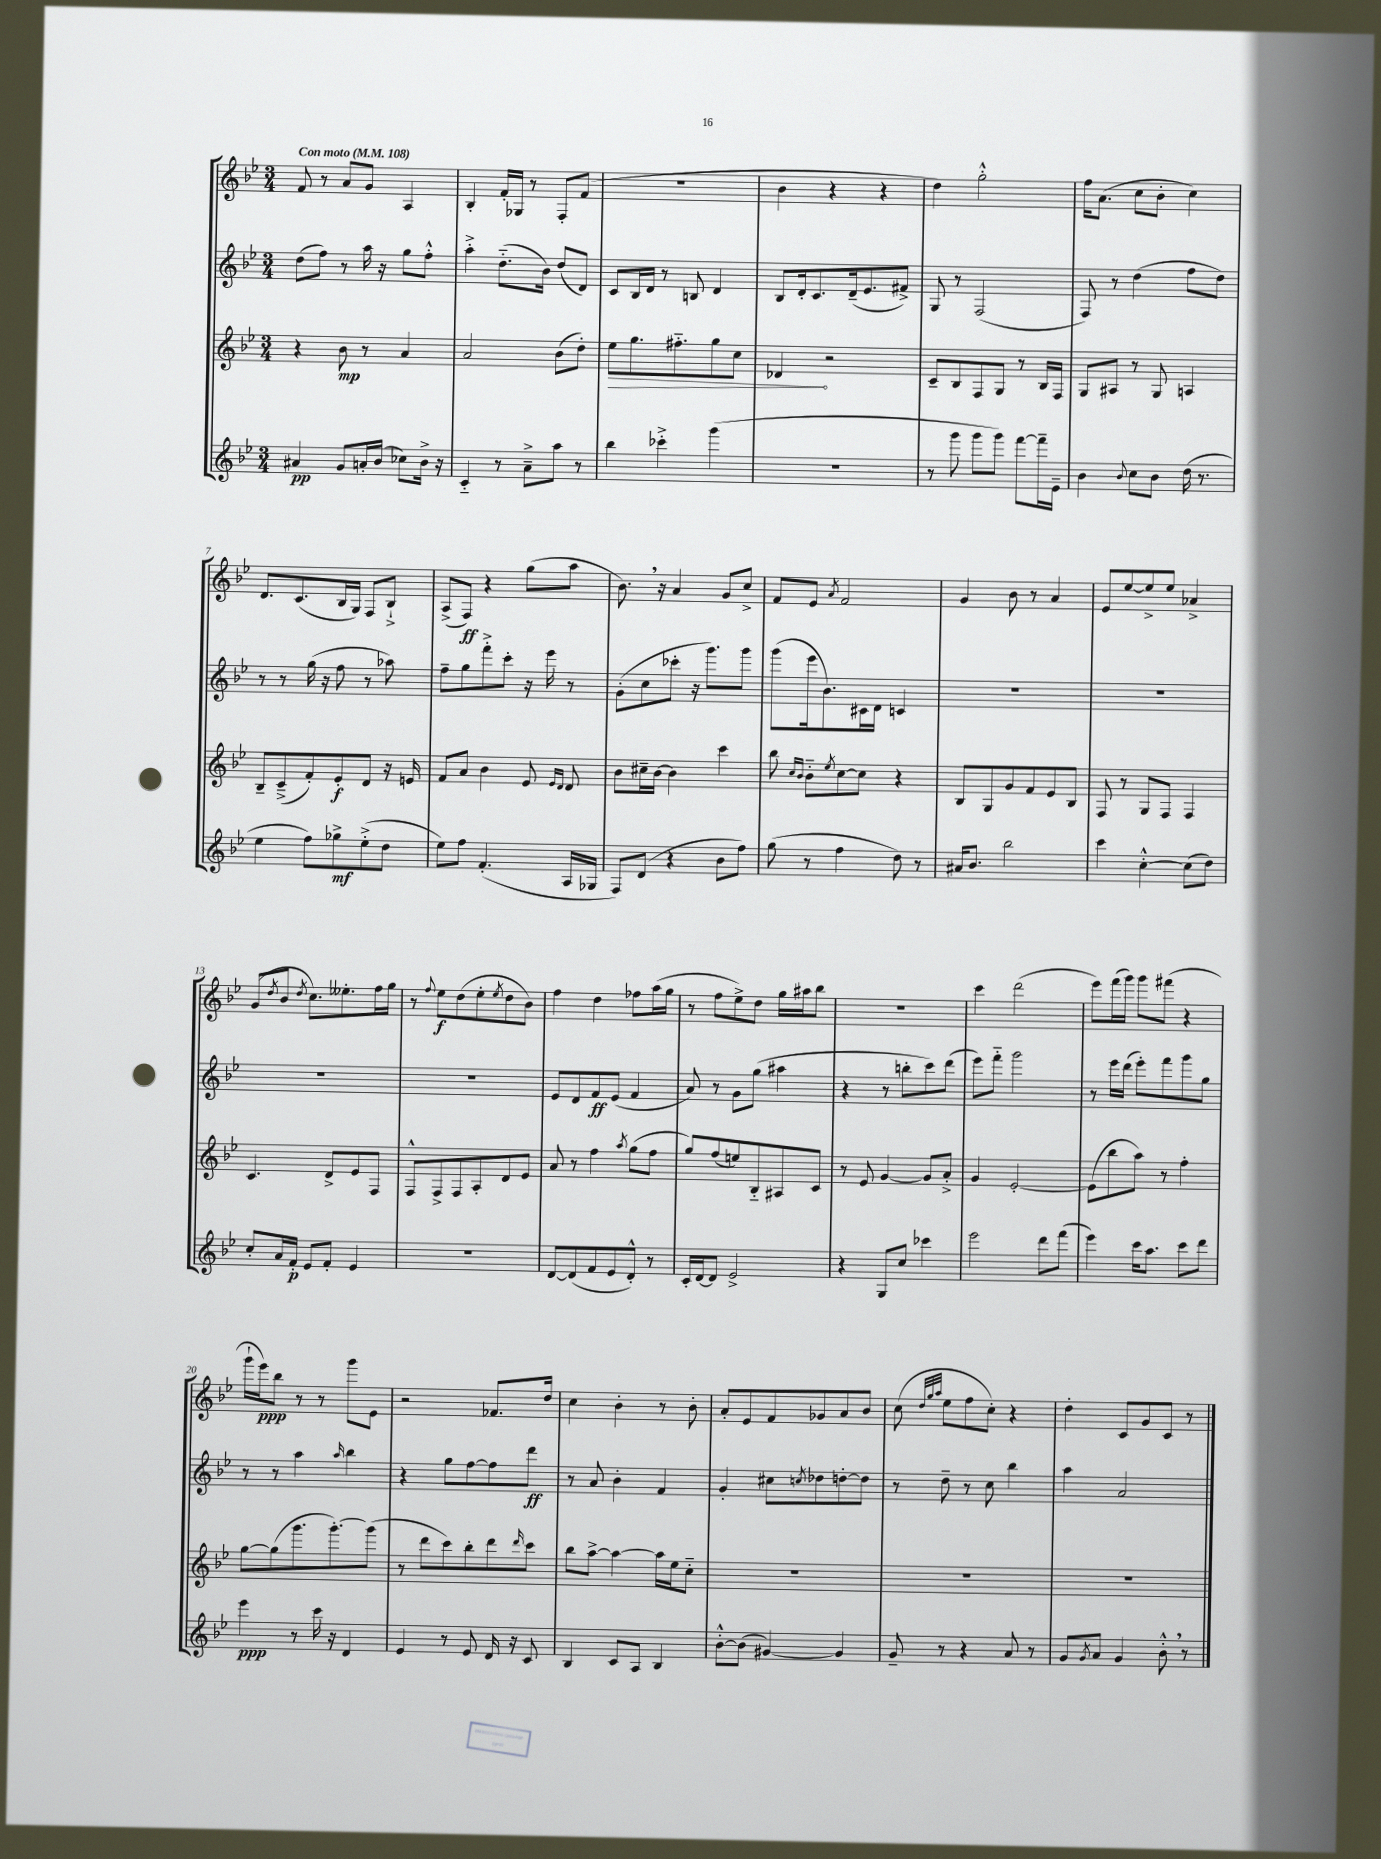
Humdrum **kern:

**kern	**kern	**kern	**kern
*staff4	*staff3	*staff2	*staff1
*clefG2	*clefG2	*clefG2	*clefG2
*k[b-e-]	*k[b-e-]	*k[b-e-]	*k[b-e-]
*M3/4	*M3/4	*M3/4	*M3/4
*MM108	*MM108	*MM108	*MM108
4a#	4r	(8dd	8f
.	.	8ff)	8r
8g	8b-	8r	8a
16a'	8r	16aa	8g
(16b-	.	16r	.
8cc-)	4a	8gg	4A
16b-^	.	8ff'^^	.
16r	.	.	.
=	=	=	=
4c'~	2a	4aa'^	4B-'
8r	.	(8.dd'~	16f'
.	.	.	16G-
8a~^	.	.	8r
.	.	16b-)	.
8aa	(8b-	(8dd	8F'
8r	8dd')	8d)	(8f
=	=	=	=
4bb-	8ee-	8c	2.r
.	8.gg	16B-	.
.	.	16d	.
4ccc-'^	.	8r	.
.	8.ff#'~	.	.
.	.	8B	.
(4ggg	8gg	4d	.
.	8cc	.	.
=	=	=	=
2.r	4d-	8B-	4b-
.	.	16d'	.
.	.	8.c	.
.	2r	.	4r
.	.	(16d~	.
.	.	8.e-	.
.	.	.	4r
.	.	8f#^)	.
=	=	=	=
8r	8c~	8G	4dd)
8ggg	8B-	8r	.
8ggg	8F	(2F	2gg'^^
8ggg)	8G	.	.
[8fff	8r	.	.
16fff~]	16B-	.	.
16e-~	16F	.	.
=	=	=	=
4b-	8G	8F)	16ff
.	.	.	(8.a
.	8A#	8r	.
8qqb-	.	.	.
8cc	8r	(4dd	8cc
8b-	8G	.	8b-'
(16dd	4A	8ff	4cc)
8.r	.	.	.
.	.	8dd)	.
=	=	=	=
4ee-	8B-~	8r	8.d
.	(8c~^	8r	.
.	.	.	(8.c
8ff)	8f')	(16gg	.
.	.	16r	.
8gg-^	8e-'	8ff	16B-
.	.	.	16G)
(8ee-'^	8d	8r	8F
8dd	16r	8aa-)	8B-`^
.	16e	.	.
=	=	=	=
8ee-)	8f	8ff~	(8A^
8ff	8a	8gg	8F)
(4.f'	4b-	8fff'^	4r
.	.	8ccc'	.
.	8e-	16r	(8gg
.	.	16eee-	.
.	16qqe-	.	.
.	16qqd	.	.
16A	8d	8r	8aa
16G-	.	.	.
=	=	=	=
8F)	8b-	(8g'	8.b-)
(8d	16cc#~	8cc	.
.	[16b-	.	16r
4r	4b-]	8ccc-'	4a
.	.	16r	.
.	.	8.ggg)	.
8b-	4ccc	.	8g
8ff)	.	8ggg	8cc^
=	=	=	=
(8gg	8bb-	(8ggg	8f
.	16qqcc	.	.
.	16qqb-	.	.
8r	8b-'~	16eee-	8e-
.	.	8.b-)	.
.	8qee-	.	8qa
4ff	[8cc	.	2f
.	8cc]	16c#	.
.	.	16d	.
8dd)	4r	4c	.
8r	.	.	.
=	=	=	=
16a#	8B-	2.r	4g
8.b-	.	.	.
.	8G	.	.
2bb-	8g	.	8b-
.	8f	.	8r
.	8e-	.	4a
.	8B-	.	.
=	=	=	=
4ccc	8F	2.r	8e-
.	8r	.	[8ee-
[4cc'^^	8G	.	8ee-^]
.	8F	.	8ee-
(8cc]	4F	.	4a-^
8dd)	.	.	.
=	=	=	=
8cc'	4.c	2.r	(8g
.	.	.	8qdd
16a	.	.	8b-
16f'	.	.	.
.	.	.	8qdd
8e-	.	.	8.cc)
8f'	8d^	.	.
.	.	.	8.ee--'
4e-	8e-	.	.
.	8F	.	16ff
.	.	.	16gg
=	=	=	=
2.r	8F^^	2.r	8r
.	.	.	8qqff
.	8F^	.	8ee-
.	8F	.	(8dd
.	8A'	.	8ee-'
.	.	.	8qee-
.	8d	.	8dd
.	8e-	.	8b-)
=	=	=	=
[8d	8a	8e-	4ff
(8d]	8r	8d	.
8f	4ff	8f	4dd
8e-	.	(8e-	.
.	8qaa	.	.
8d'^^)	(8gg	4f	8ff-
8r	8ff	.	(16aa
.	.	.	16gg
=	=	=	=
16c'	8gg)	8a)	8r
[16d	.	.	.
8d]	(8ff	8r	8ff
2e-^	8ee)	8g	8ee-^)
.	8B-'~	(8gg	8dd
.	8A#	4aa#	16gg
.	.	.	16aa#
.	8c	.	8bb-
=	=	=	=
4r	8r	4r	2.r
.	8e-	.	.
8G	[4g	8r	.
8cc	.	8bb'	.
4ccc-	8g]	8ccc)	.
.	8a'^	(8ddd	.
=	=	=	=
2eee-	4g	8eee-)	4ccc
.	.	8fff'~	.
.	[2e-'	2ggg	(2ddd
8ddd	.	.	.
(8fff	.	.	.
=	=	=	=
4eee-)	(8e-]	8r	8eee-)
.	8bb-	16eee-	(16fff
.	.	(16ddd	16ggg)
16ccc	8aa)	8eee-')	8ggg
8.aa	.	.	.
.	8r	8fff	(8fff#
8ccc	4ff'	8ggg	4r
8ddd	.	8gg	.
=	=	=	=
4eee-	[8gg	8r	16ggg`
.	.	.	16eee-)
.	(8gg]	8r	8bb-
8r	8.ggg	4aa	8r
16ccc	.	.	8r
16r	[8.ggg')	.	.
.	.	16qqaa	.
4d	.	4bb-	8ggg
.	(8ggg]	.	8e-
=	=	=	=
4e-	8r	4r	2r
.	8ddd	.	.
8r	8ccc)	8gg	.
8e-	8bb-'	[8ff	.
16d	8ddd	8ff]	8.f-
16r	.	.	.
.	16qqddd	.	.
8c	8ccc	8ddd	.
.	.	.	16dd
=	=	=	=
4B-	8bb-	8r	4cc
.	[8aa^	8a	.
8c	4aa_	4b-'	4b-'
8A	.	.	.
4B-	16aa]	4f	8r
.	16ee-	.	.
.	8cc'~	.	8b-'
=	=	=	=
[8b-'^^	2.r	4g'	8a'
(8b-]	.	.	8e-
[4g#)	.	8cc#	8f
.	.	8qcc	.
.	.	8dd-	8g-
4g#]	.	[8dd'	8a
.	.	8dd]	8b-
=	=	=	=
8g~	2.r	8r	(8cc
.	.	.	32qqdd
.	.	.	32qqgg
.	.	.	32qqaa
8r	.	8dd~	8ee-
4r	.	8r	8ff
.	.	8cc	8cc')
8a	.	4bb-	4r
8r	.	.	.
=	=	=	=
8g	2.r	4aa	4dd'
8qg	.	.	.
8a	.	.	.
4g	.	2a	8c
.	.	.	8g
8b-'^^	.	.	8c
8r	.	.	8r
==	==	==	==
*-	*-	*-	*-
